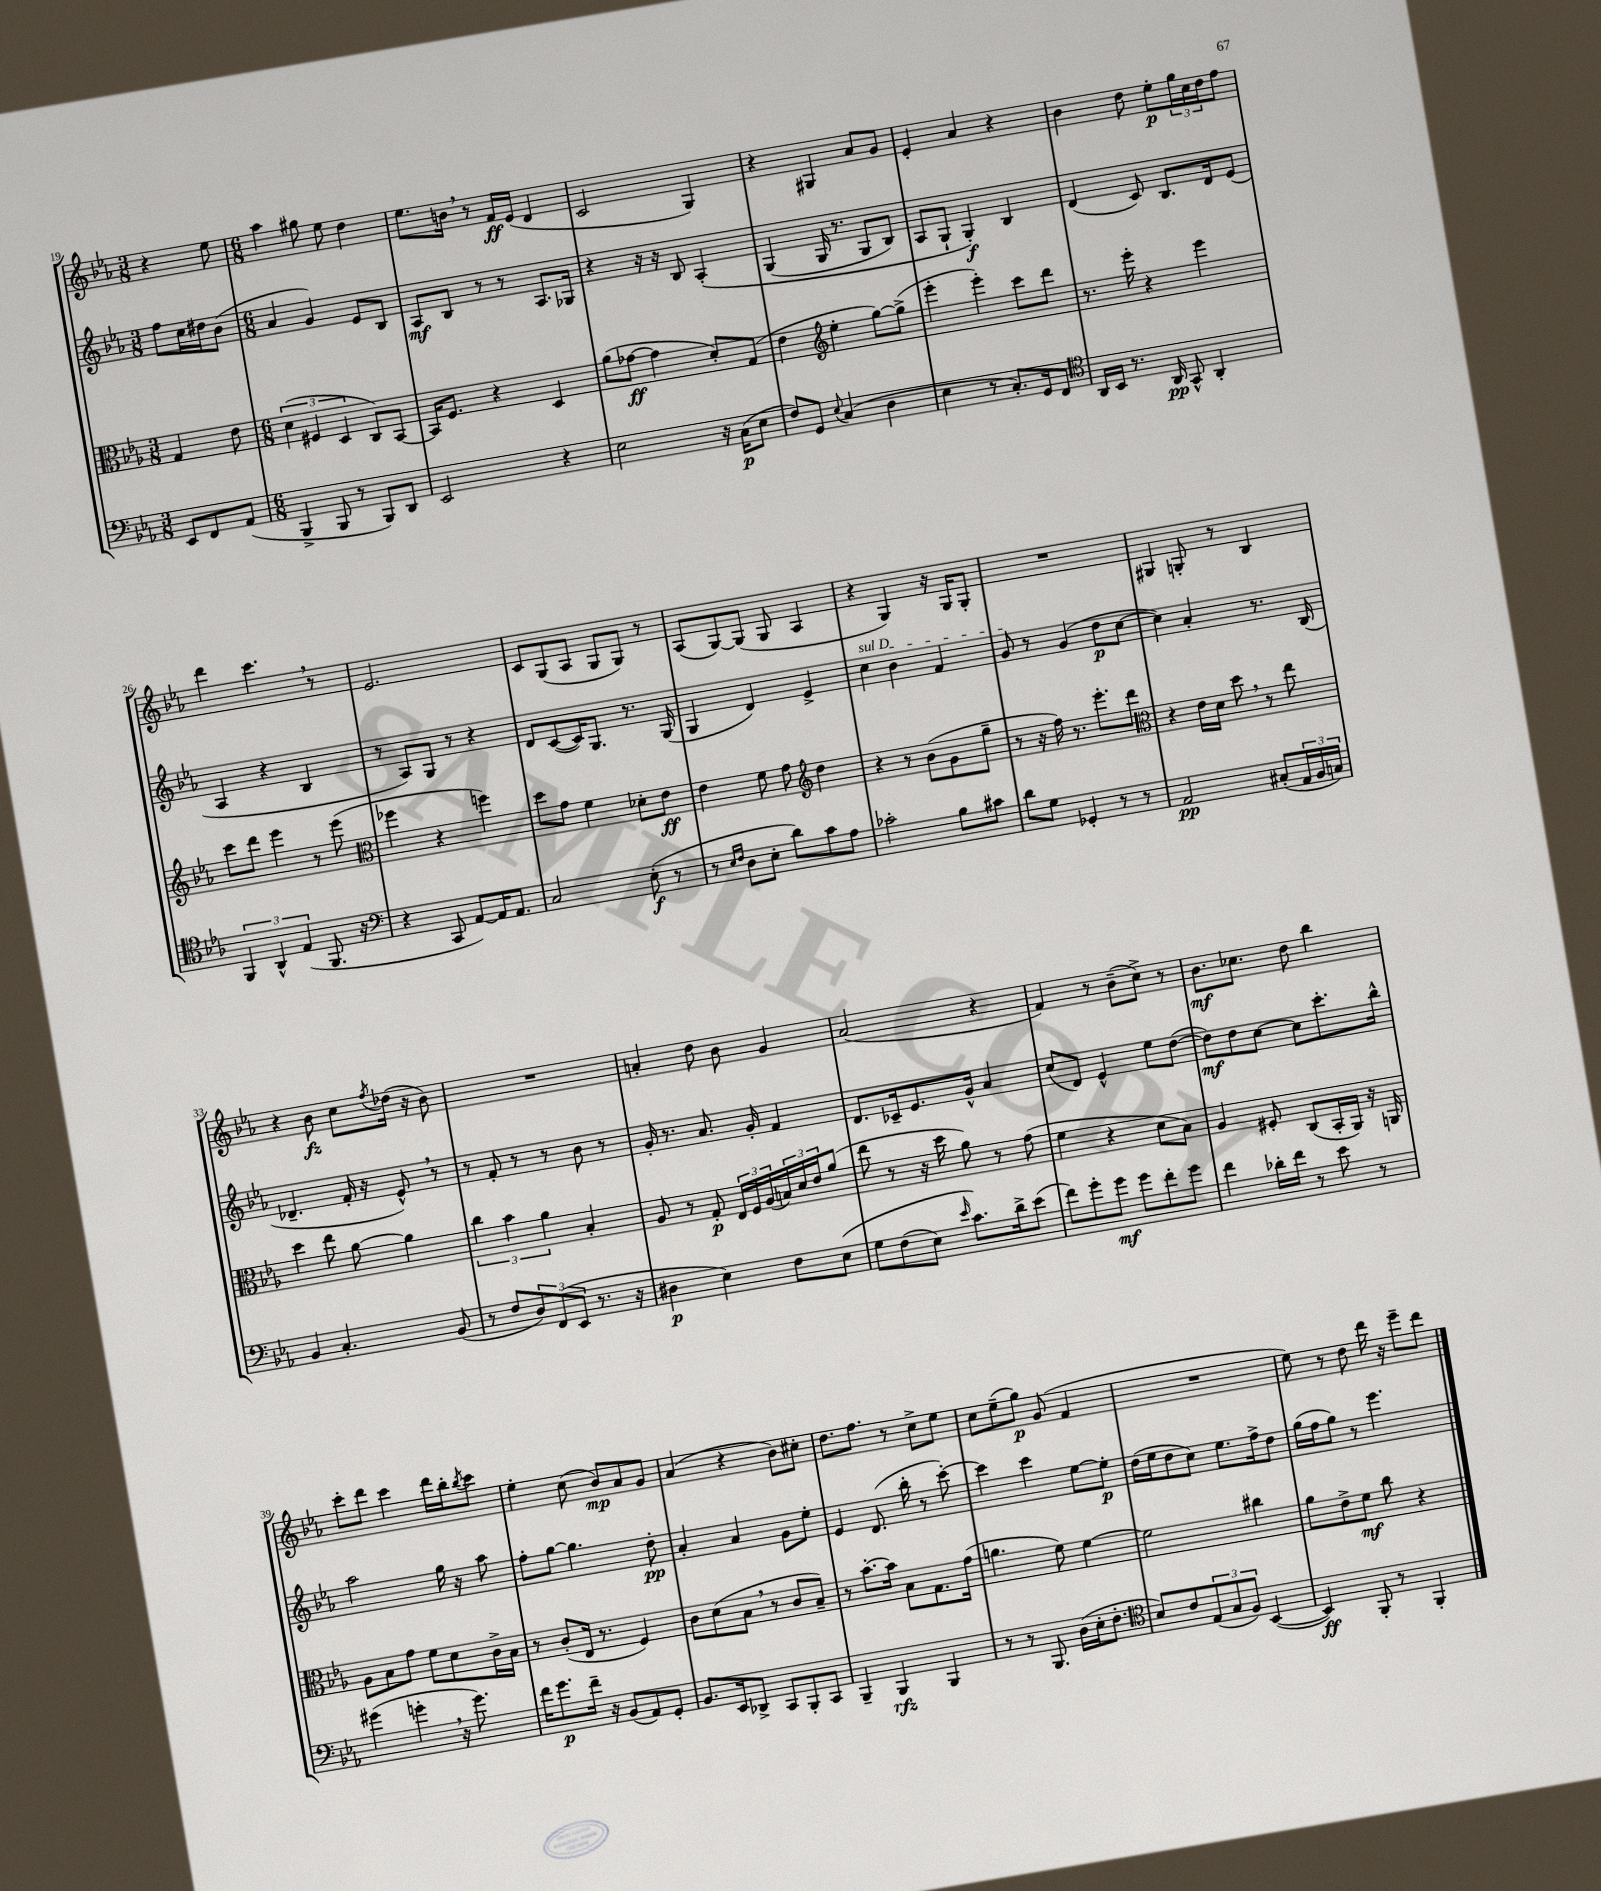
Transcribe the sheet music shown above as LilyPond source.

<<
\new StaffGroup <<
\new Staff = "s0" {
    \clef treble \key ees \major \numericTimeSignature \time 3/8
    r4 ees''8 |
    \numericTimeSignature \time 6/8 aes''4 gis''8 ees''8 d''4 |
    ees''8. b'16 \breathe r8 f'16\ff ees'16( d'4 |
    c'2 g4) |
    r4 gis4 aes'8 g'8 |
    ees'4-. aes'4 r4 |
    bes'4 d''8 ees''8-.\p \tuplet 3/2 { g''16 c''16 d''16 } f''8 |
    d'''4 c'''4. \breathe r8 |
    ees'2. |
    c'8 g8( aes8 g8 g8) r8 |
    aes8( g8~) g8( g8 aes4 |
    r4 g4) r16 g16 g8-. |
    R2. |
    gis4 g8-. r8 bes4 |
    r4 bes'8\fz c''8 \acciaccatura { f''8 } des''16( r16 bes'8) |
    R2. |
    a'4-. d''8 bes'8 g'4 |
    aes'2( r4 |
    f'4) r8 bes'8--( c''8->) r8 |
    bes'8.\mf ces''8. d''8 bes''4 |
    c'''8-. d'''8 c'''4 d'''16 bes''16-. \acciaccatura { bes''8 } c'''8 |
    ees''4-. c''8( bes'8\mp) aes'8 g'8 |
    aes'4( r4 bes'8) cis''8-. |
    d''8. f''8. r8 c''8-> ees''8 |
    c''8 ees''8--( g''8\p) g'8( f'4 |
    R2. |
    ees''8) r8 d''8 d'''16 r16 ees'''8-- d'''8 \bar "|." |
}
\new Staff = "s1" {
    \clef treble \key ees \major \numericTimeSignature \time 3/8
    f''8 c''16 dis''16 bes'8( |
    \numericTimeSignature \time 6/8 aes'4 g'4) ees'8 bes8 |
    aes8\mf bes8 r8 r8 aes8. ges16 |
    r4 r16 r16 bes8 aes4-.\( |
    g4( g16 r8. g8 bes8) |
    aes8 g8-! g4-.\f\) bes4 |
    d'4( c'8) bes8. d'16 ees'8( |
    aes4 r4 bes4 |
    r8 aes8) g8 r8 r4 |
    d'8 c'8~( c'16) g8. r8. g16( |
    g4 d'4) ees'4-> |
    \once \override TextSpanner.bound-details.left.text = \markup { \italic "sul D" } c''4\startTextSpan bes'4 f'4 |
    g'8\stopTextSpan r8 g'4( d''8\p c''8~ |
    c''4) aes'4-. r8. bes16( |
    des'4.-- f'16-. r16 ees'8-^) \breathe r8 |
    r8 f'8-. r8 r8 bes'8 r8 |
    g'16-. r8. aes'8. g'16-. f'4 |
    d'8. ces'16-- ees'8. g'16-^ aes'4 |
    c''8( d'8) ees'4-^ ees''8 d''8~( |
    d''8\mf) d''8 c''8~ c''8 c'''8.-. bes''16-^ |
    aes''2 g''16 r16 aes''8 |
    f''8-. g''8~ g''4. d''8-.\pp |
    aes'4-. aes'4 g'8 ees''8-. |
    ees'4 d'8.( bes''16-. r8 c'''8~-.) |
    c'''4 c'''4 ees''8~ ees''8-.\p |
    d''16( ees''16 d''8 c''8) ees''8. f''16-> d''8 |
    g''16( f''16 g''8) r8 ees'''4. \bar "|." |
}
\new Staff = "s2" {
    \clef alto \key ees \major \numericTimeSignature \time 3/8
    g4 ees'8 |
    \numericTimeSignature \time 6/8 \tuplet 3/2 { d'4( fis4 d4 } c8) bes,8~ |
    bes,16 f8. r4 d4 |
    aes'8( ges'8~\ff ges'4 d'8-.) g8( |
    ees'4 \clef treble ees''4-. g''8~) g''8->( |
    ees'''4-. ees'''4-.) c'''8 d'''8 |
    r8. ees'''16-. r4 ees'''4 |
    c'''8 d'''8 ees'''4 r8 ees'''8( |
    \clef alto fes''4 r4 f''4) |
    d''8 g'8 f'4 des'8-. ees'8\ff |
    ees'4 f'8 g'8 \clef treble d''4 |
    r4 r8 bes'8( g'8 g''8-- |
    r8 r16 f''16) r8. ees'''8.-. d'''8 |
    \clef alto r4 ees'16 d'16 d''8 \breathe r8 ees''8 |
    d''4 ees''8 aes'8~ aes'4 |
    \tuplet 3/2 { c''4 bes'4 aes'4 } bes4-. |
    aes8 r8 g8-.\p \tuplet 3/2 { ees16 f16 aes16( } \tuplet 3/2 { b16) d'16 ees'16 } aes'8( |
    ees''8 r8 r16 d''16 aes'8) r8 g'8( |
    f'4 r4 d'8 bes8) |
    aes4 fis8-. c8( bes,16-. aes,16) r16 a,16 |
    aes8 bes8 g'8 f'8 d'8 c'16-> bes16 |
    r8 c'8-.( ees16 r8. f4) |
    c'8 d'8( bes8 \breathe r8 c'8 bes8--) |
    r8 bes'8.~-. bes'16 bes8 g8. g'16( |
    a'4. f'8) f'4~ |
    f'2 cis''4 |
    aes'8 ees'8-> f'8\mf c''8 r4 \bar "|." |
}
\new Staff = "s3" {
    \clef bass \key ees \major \numericTimeSignature \time 3/8
    ees,8 f,8 aes,8( |
    \numericTimeSignature \time 6/8 bes,,4-> bes,,8 r8 bes,,8) d,8 |
    ees,2 r4 |
    ees2 r16 c16\p( ees8 |
    f8) g,8 \appoggiatura { ees8 } c4( d4 |
    ees4 r8 c8.-.) g,16 f,8 |
    \clef tenor aes,16 bes,16 r8. aes,16\pp g,8-^ aes,4-. |
    \tuplet 3/2 { f,4 aes,4-^ ees4( } f,8. r16 |
    \clef bass r4 c,8 aes,8~) aes,16 aes,8. |
    c2 ees8-.\f( r8 |
    r8 \grace { ees16 f16 } d8 ees8-. d'8) c'8 aes8 |
    ces'2-. bes8 cis'8 |
    d'8 g8 ges,4-. r8 r8 |
    aes,2\pp cis8-.( \tuplet 3/2 { aes,16 bes,16 c16) } |
    bes,4 c4.-. bes,8( |
    r8 f8 \tuplet 3/2 { d8) f,8( ees,8 } r8. r16 |
    dis4\p ees4) f8 ees8\( |
    g8 f8( ees8) \grace { ees'16 } c'8.\) d'16-> ees'8( |
    f'8) g'8-. g'8\mf g'8 f'8-. g'8 |
    f'4 des'16-. f'16 r8 ees'8 r8 |
    gis'4( g'4-. \breathe r16 g'8.) |
    f'16 g'8.\p f'16-- r16 bes,8( aes,8) g,8-. |
    bes,8. ees,16 des,8-> c,8 bes,,8-. c,8 |
    bes,,4-- bes,,4\rfz bes,,4 |
    r8 r8 bes,,8. d16( ees16-. f8.-. |
    \clef tenor bes8) c'8 \tuplet 3/2 { ees8( g8 f8) } bes,4~( |
    bes,4\ff) f,8-. r8 f,4-. \bar "|." |
}
>>
>>
\layout { \context { \Score currentBarNumber = #19 } }
